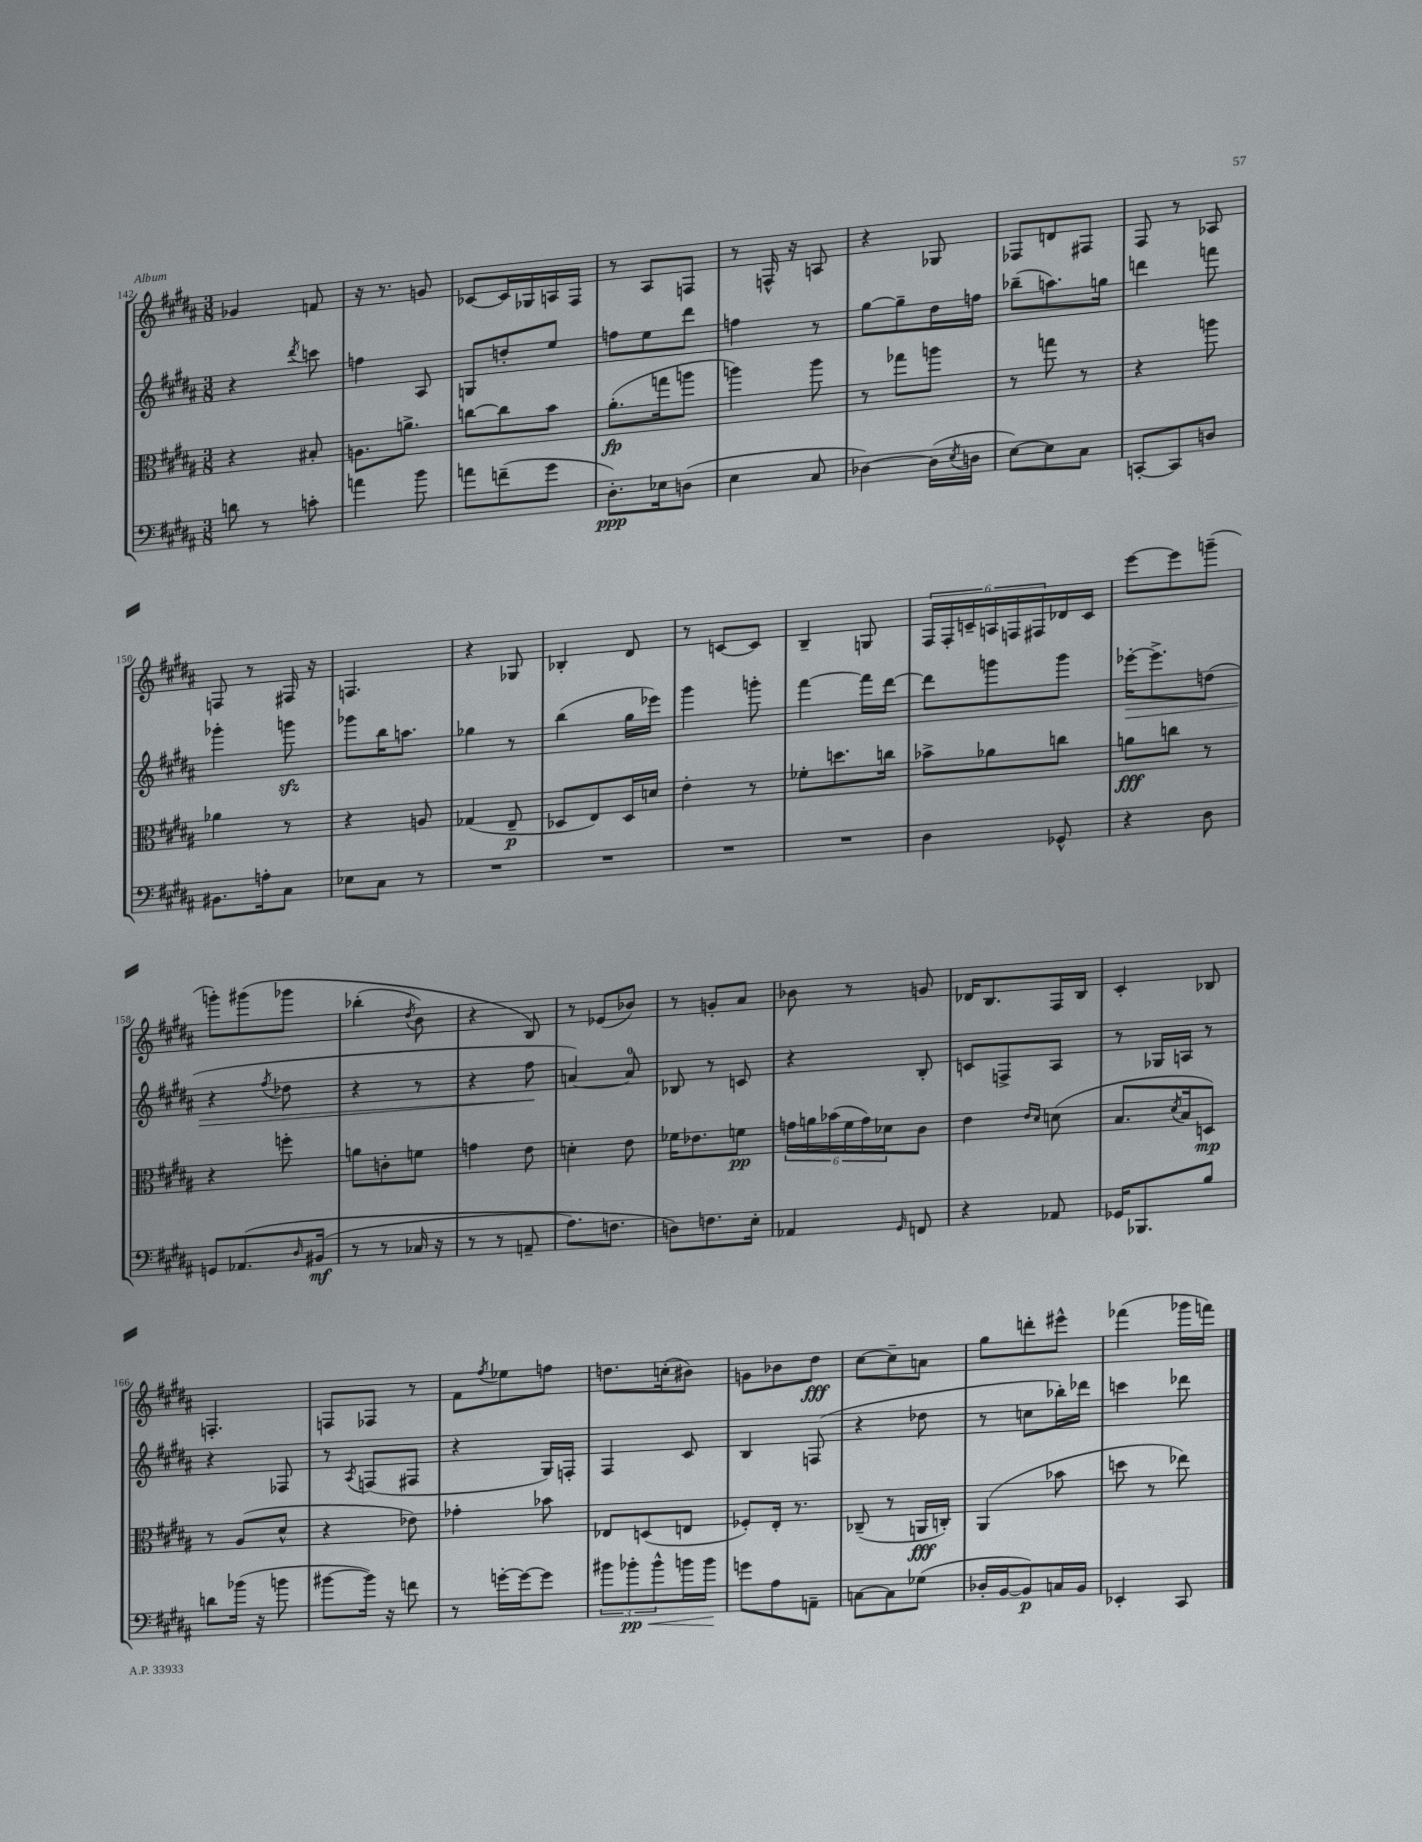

**kern	**dynam	**kern	**dynam	**kern	**dynam	**kern	**dynam
*part4	*part4	*part3	*part3	*part2	*part2	*part1	*part1
*staff4	*staff4	*staff3	*staff3	*staff2	*staff2	*staff1	*staff1
*clefF4	*	*clefC3	*	*clefG2	*	*clefG2	*
*k[f#c#g#d#a#]	*	*k[f#c#g#d#a#]	*	*k[f#c#g#d#a#]	*	*k[f#c#g#d#a#]	*
*M3/8	*	*M3/8	*	*M3/8	*	*M3/8	*
=142	=142	=142	=142	=142	=142	=142	=142
8dn\	.	4r	.	4r	.	4g-X/	.
8r	.	.	.	.	.	.	.
.	.	.	.	8qddd#/	.	.	.
8cn'\	.	8B#X'/	.	8cccn\	.	8fn/	.
=143	=143	=143	=143	=143	=143	=143	=143
4an\	.	8.An\L	.	4ffn\	.	16r	.
.	.	.	.	.	.	8.r	.
.	.	8.an^\J	.	.	.	.	.
8b\	.	.	.	8A#/	.	8gn/	.
=144	=144	=144	=144	=144	=144	=144	=144
8an\L	.	[8ccn\L	.	8Gn/L	.	[8c-X/L	.
(8fn~\	.	8cc\]	.	8ddn'/	.	16c-/L]	.
.	.	.	.	.	.	16G-X/	.
8g#\J	.	8b\J	.	8ee/J	.	16An/	.
.	.	.	.	.	.	16F#/JJ	.
=145	=145	=145	=145	=145	=145	=145	=145
8.D#'\L)	ppp	(8.a#'\L	fp	8ffn\L	.	8r	.
.	.	.	.	8ee\	.	8A#/L	.
16E-X\k	.	16ggn\k	.	.	.	.	.
(8Dn\J	.	8aan\J	.	8ddd#\J	.	8Fn/J	.
=146	=146	=146	=146	=146	=146	=146	=146
4E\	.	4aan\)	.	4ffn\	.	8r	.
.	.	.	.	.	.	16Fn^^/	.
.	.	.	.	.	.	16r	.
8C#/	.	8aa\	.	8r	.	8An/	.
=147	=147	=147	=147	=147	=147	=147	=147
[4D-X\)	.	8r	.	[8gg#\L	.	4r	.
.	.	8gg-X\L	.	8gg#~\]	.	.	.
(16D-\LL]	.	8aan\J	.	16dd#\L	.	8G-X/	.
8qE/	.	.	.	.	.	.	.
16Dn\JJ	.	.	.	16ffn\JJ	.	.	.
=148	=148	=148	=148	=148	=148	=148	=148
[8E\L)	.	8r	.	(8bb-X~\L	.	8F-X/L	.
8E\]	.	8ggn\	.	8.aan\)	.	8dn/	.
8C#\J	.	8r	.	.	.	8F#X/J	.
.	.	.	.	16ggn\Jk	.	.	.
=149	=149	=149	=149	=149	=149	=149	=149
[8CCn'/L	.	4r	.	4dddn\	.	8F#/	.
8CC/]	.	.	.	.	.	8r	.
8Dn/J	.	8aan\	.	8fffn\	.	8A-X/	.
!!LO:LB:g=z
=150	=150	=150	=150	=150	=150	=150	=150
8.BB#X\L	.	4a-X\	.	4ggg-X'\	.	8Fn/	.
.	.	.	.	.	.	8r	.
16An'\k	.	.	.	.	.	.	.
8C#\J	.	8r	.	8gggnzz\	.	16F#X/	.
.	.	.	.	.	.	16r	.
=151	=151	=151	=151	=151	=151	=151	=151
8E-X\L	.	4r	.	8ggg-X\L	.	4.Fn/	.
8C#\J	.	.	.	16bb\K	.	.	.
.	.	.	.	8.aan\J	.	.	.
8r	.	8An/	.	.	.	.	.
=152	=152	=152	=152	=152	=152	=152	=152
4.r	.	(4G-X/	.	4gg-X\	.	4r	.
.	.	8E~/	p	8r	.	8G-X/	.
=153	=153	=153	=153	=153	=153	=153	=153
4.r	.	8D-X/L	.	(4bb\	.	4B-X'/	.
.	.	8E/)	.	.	.	.	.
.	.	16D-/L	.	16gg#\LL	.	8d#/	.
.	.	16dn/JJ	.	16eee-X\JJ)	.	.	.
=154	=154	=154	=154	=154	=154	=154	=154
4.r	.	4e'\	.	4ggg#\	.	8r	.
.	.	.	.	.	.	[8cn/L	.
.	.	8r	.	8gggn'\	.	8c/J]	.
=155	=155	=155	=155	=155	=155	=155	=155
4.r	.	8f-X'\L	.	[4fff#\	.	4B~/	.
.	.	8.ddn\	.	.	.	.	.
.	.	.	.	16fff#\LL]	.	8Gn/	.
.	.	16ccn\Jk	.	[16ddd#\JJ	.	.	.
=156	=156	=156	=156	=156	=156	=156	=156
4D#\	.	8b-X^\L	.	8ddd#\L]	.	24F#/LL	.
.	.	.	.	.	.	24F#'/	.
.	.	.	.	.	.	24cn~/	.
.	.	8a-X\	.	8gggn\	.	24An/	.
.	.	.	.	.	.	24Fn/	.
.	.	.	.	.	.	24F#X/	.
8GG-X^^/	.	8ccn\J	.	8ggg\J	.	16d-X/	.
.	.	.	.	.	.	16c/JJ	.
=157	=157	=157	=157	=157	=157	=157	=157
!	!	!	!	!	!LO:HP:b	!	!
4r	.	8an\L	fff	[16eee-X'\KL	>	[8eee\L	.
.	.	.	.	8.eee-^\]	.	.	.
.	.	8ccn\J	.	.	.	8eee\]	.
8D#\	.	8r	.	(8ddn\J	.	(8gggn~\J	.
!!LO:LB:g=z
=158	=158	=158	=158	=158	=158	=158	=158
8GGn/L	.	4r	.	4r	.	8gggn'\L)	.
(8.AA-X/	.	.	.	.	.	(8ggg#X\	.
.	.	.	.	8qff#/	.	.	.
.	.	8ffn'\	.	8dd-X\	.	8ggg-X\J	.
16qqD#/	.	.	.	.	.	.	.
(16BB#X/Jk	mf	.	.	.	.	.	.
=159	=159	=159	=159	=159	=159	=159	=159
8r	.	8an\L	.	4r	.	(4bb-X'\	.
8r	.	8cn'\	.	.	.	.	.
.	.	.	.	.	.	8qdd#/	.
16C-X/	.	8fn\J	.	8r	.	8b\)	.
16r	.	.	.	.	.	.	.
=160	=160	=160	=160	=160	=160	=160	=160
8r	.	4gn\	.	4r	.	4r	.
8r	.	.	.	.	.	.	.
8AAn~/	.	8e\	.	8ff#\	.	8B/)	.
.	.	.	.	.	]	.	.
=161	=161	=161	=161	=161	=161	=161	=161
8.A#\L)	.	4dn'\	.	[4an/)	.	8r	.
.	.	.	.	.	.	(8e-X/L	.
8.Fn\J	.	.	.	.	.	.	.
.	.	8e\	.	8a/]	.	8b-X/J)	.
=162	=162	=162	=162	=162	=162	=162	=162
8Dn\L)	.	16f-X\KL	.	8B-X/	.	8r	.
.	.	8.e-X\	.	.	.	.	.
8.Fn\	.	.	.	8r	.	8gn'/L	.
.	.	8fn\J	pp	8cn/	.	8a#/J	.
16E'\Jk	.	.	.	.	.	.	.
=163	=163	=163	=163	=163	=163	=163	=163
4AA-X/	.	24gn\LL	.	4r	.	8b-X\	.
.	.	24an\	.	.	.	.	.
.	.	(24b-X\	.	.	.	.	.
.	.	24f#\	.	.	.	8r	.
.	.	24g\)	.	.	.	.	.
.	.	24d-X\J	.	.	.	.	.
16qqGG#/	.	.	.	.	.	.	.
8FFn/	.	8c#\J	.	8B'/	.	8gn/	.
=164	=164	=164	=164	=164	=164	=164	=164
4r	.	4e\	.	8cn/L	.	16d-X/KL	.
.	.	.	.	.	.	8.B/	.
.	.	.	.	8Fn^/	.	.	.
.	.	16qqe/LL	.	.	.	.	.
.	.	16qqd#/JJ	.	.	.	.	.
8AA-X/	.	(8dn\	.	8A#/J	.	16F#/L	.
.	.	.	.	.	.	16B/JJ	.
=165	=165	=165	=165	=165	=165	=165	=165
16GG-X/KL	.	8.B/L	.	8r	.	4c#'/	.
8.BBB-X/	.	.	.	.	.	.	.
.	.	.	.	16G-X/LL	.	.	.
.	.	8qd#/	.	.	.	.	.
.	.	16B/k	.	16An/JJ	.	.	.
8B/J	.	8Dn/J)	mp	8r	.	8B-X/	.
!!LO:LB:g=z
=166	=166	=166	=166	=166	=166	=166	=166
8dn\L	.	8r	.	4r	.	4.Fn'/	.
(16b-X\Jk	.	(8A#/L	.	.	.	.	.
16r	.	.	.	.	.	.	.
8bn\	.	8d#^^/J	.	8F-X/	.	.	.
=167	=167	=167	=167	=167	=167	=167	=167
[8b#X\L	.	4r	.	8r	.	8Fn/L	.
.	.	.	.	8qA#/	.	.	.
16b#\Jk])	.	.	.	(8Fn/L	.	8F-X/J	.
16r	.	.	.	.	.	.	.
8fn\	.	8e-X\)	.	8F#X/J	.	8r	.
=168	=168	=168	=168	=168	=168	=168	=168
8r	.	4g-X'\	.	4r	.	8f#\L	.
.	.	.	.	.	.	8qff#/	.
[16gn'\LL	.	.	.	.	.	8ee-X\	.
16g\J_	.	.	.	.	.	.	.
8g\J]	.	8b-X\	.	16G#/LL)	.	8ffn\J	.
.	.	.	.	16Fn'/JJ	.	.	.
=169	=169	=169	=169	=169	=169	=169	=169
12b#X\L	.	8E-X/L	.	4F#/	.	8.ddn\L	.
!	!LO:HP:b	!	!	!	!	!	!
12b-X'\	< pp	.	.	.	.	.	.
.	.	(8Dn/	.	.	.	.	.
12b-^^\	.	.	.	.	.	.	.
.	.	.	.	.	.	(16ccn'\k	.
16bn\L	.	8En/J	.	8c#/	.	8b#X\J)	.
16b\JJ	.	.	.	.	.	.	.
.	[	.	.	.	.	.	.
=170	=170	=170	=170	=170	=170	=170	=170
8gn\L	.	8F-X'/L)	.	4B/	.	8gn\L	.
8A#\	.	16E'/Jk	.	.	.	8b-X\	.
.	.	8.r	.	.	.	.	.
8AAn~\J	.	.	.	(8Fn/	.	8dd#\J	fff
=171	=171	=171	=171	=171	=171	=171	=171
[8Cn\L	.	(8C-X~/	.	4r	.	[8cc#\L	.
8C\]	.	8r	.	.	.	8cc#~\]	.
(8G-X\J	.	16AAn/LL	fff	8dd-X\	.	8an\J	.
.	.	16Cn'/JJ)	.	.	.	.	.
=172	=172	=172	=172	=172	=172	=172	=172
16D-X'/LL	.	(4AA#/	.	8r	.	8gg#\L	.
[16BB/J	.	.	.	.	.	.	.
8BB/])	p	.	.	8ccn\L	.	8dddn'\	.
16Cn/L	.	8b-X\	.	16bb-X'\L)	.	8eee#X^^\J	.
16BB/JJ	.	.	.	16ddd-X\JJ	.	.	.
=173	=173	=173	=173	=173	=173	=173	=173
4EE-X'/	.	8ddn\	.	4cccn\	.	(4fff-X\	.
.	.	8r	.	.	.	.	.
8CC#/	.	8ee-X\)	.	8ddd-X\	.	16ggg-X\LL	.
.	.	.	.	.	.	16fffn\JJ)	.
==	==	==	==	==	==	==	==
*-	*-	*-	*-	*-	*-	*-	*-
